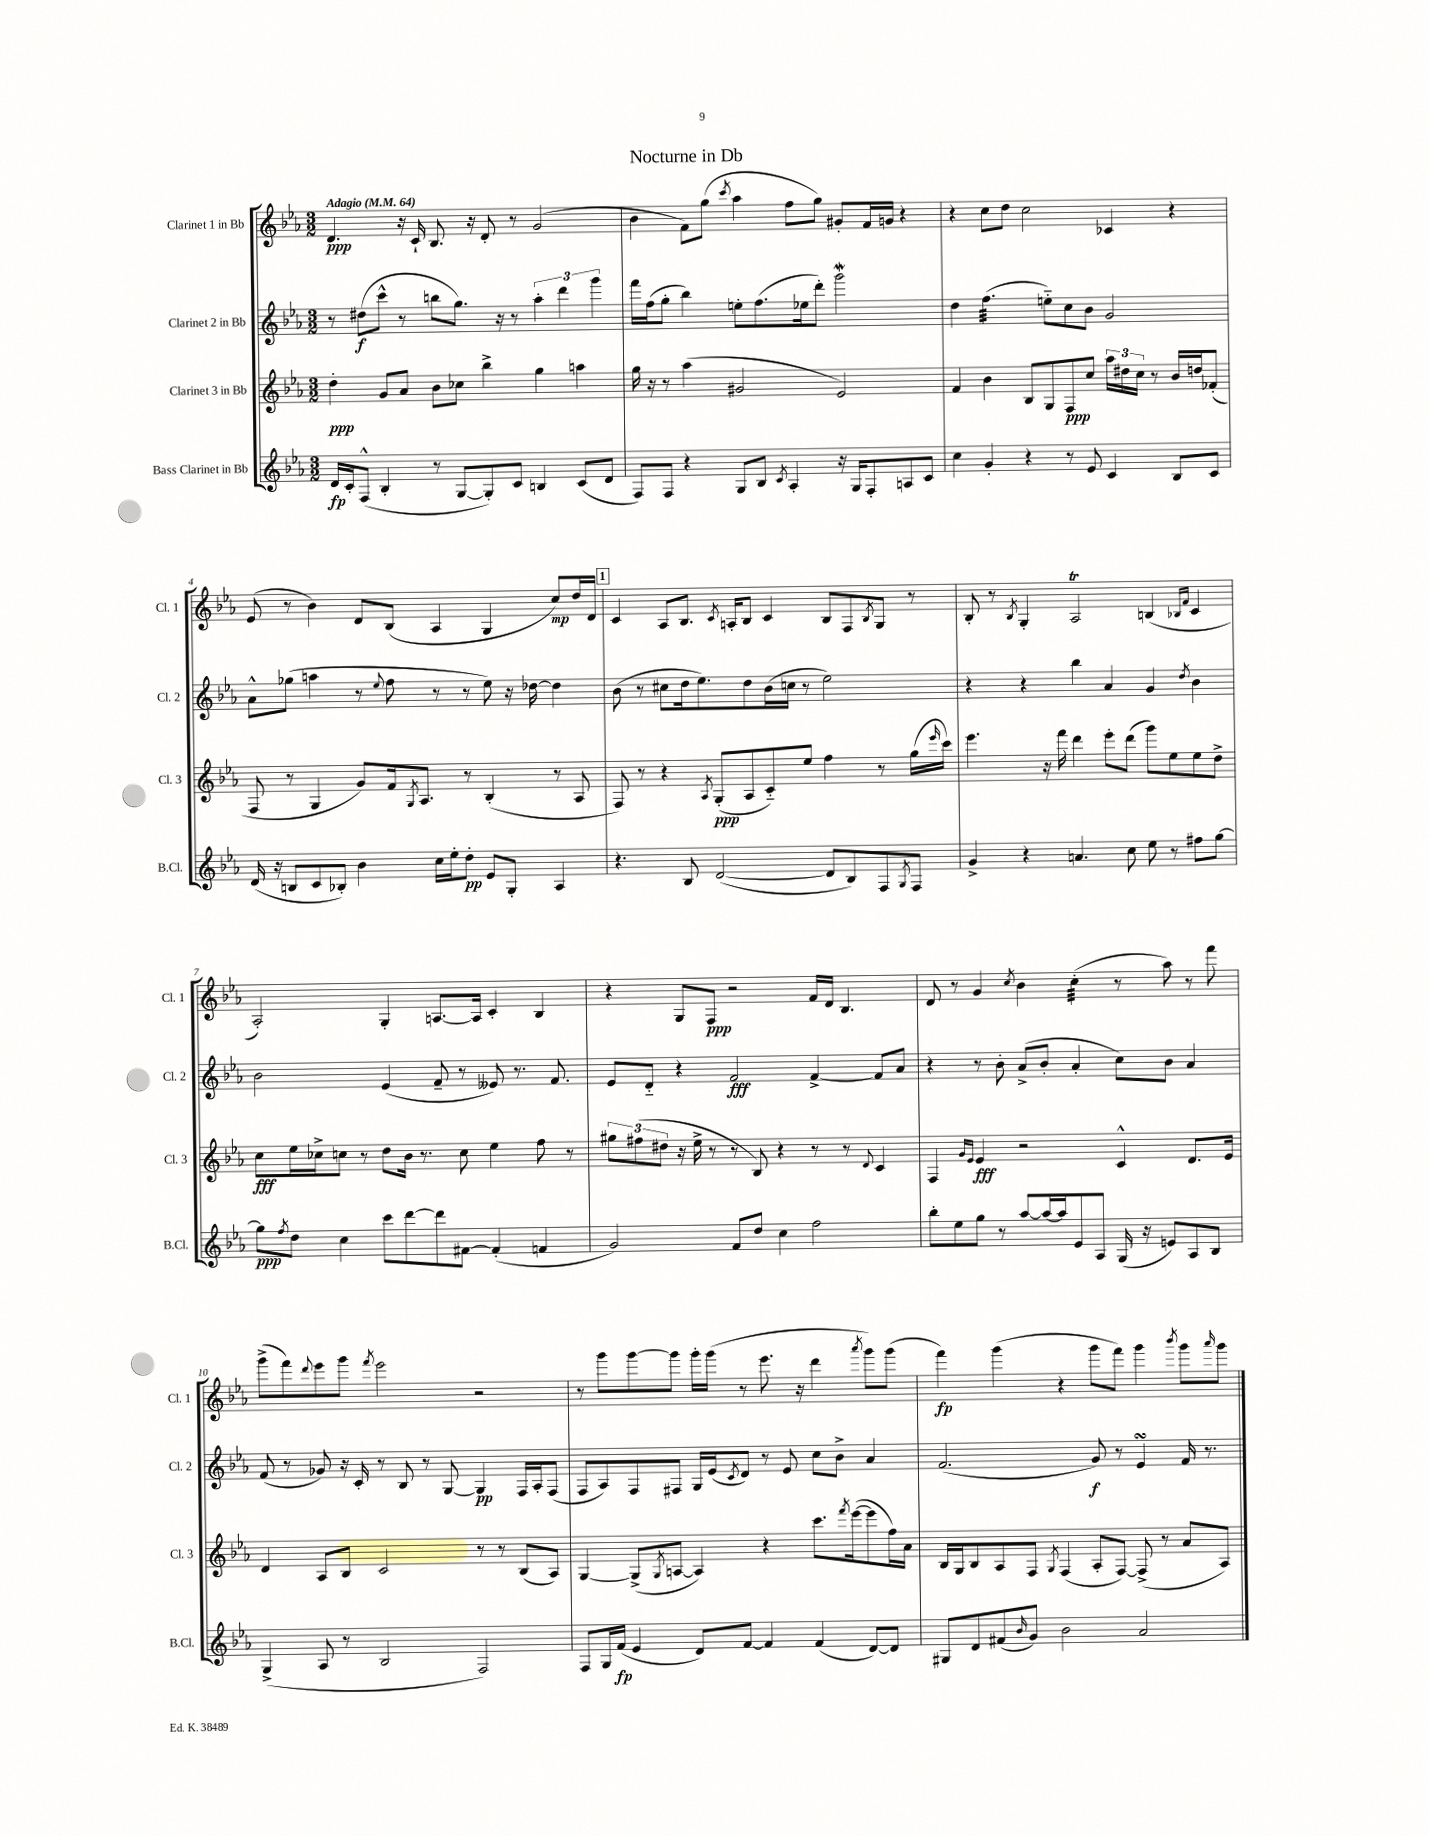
\header { title = "Nocturne in Db" }
<<
\new StaffGroup <<
\new Staff = "s0" \with { instrumentName = "Clarinet 1 in Bb" shortInstrumentName = "Cl. 1" } {
    \clef treble \key ees \major \numericTimeSignature \time 3/2 \tempo "Adagio" 4 = 64
    d'4.\ppp r16 c'16-! bes8. r16 d'8-. r8 g'2( |
    bes'4 f'8) g''8( \acciaccatura { c'''8 } aes''4 f''8 g''8) gis'8-. f'16 g'16 r4 |
    r4 c''8 d''8 c''2 ces'4 r4 |
    ees'8( r8 bes'4) d'8 bes8( aes4 g4 c''8\mp) d''16 d'16 |
    \mark \markup { \box "1" } c'4 aes8 bes8. \acciaccatura { c'8 } a16-. bes8 c'4 bes8 f8 \acciaccatura { bes8 } g8 r8 |
    bes8-. r8 \acciaccatura { bes8 } g4-. aes2\trill b4( \grace { bes16 f'16 } c'4 |
    aes2-.) g4-. a8.~ a16 c'4-. bes4 |
    r4 g8 f8\ppp r2 f'16 d'16 bes4. |
    d'8 r8 g'4 \acciaccatura { c''8 } bes'4 c''4:32-.( r8 aes''8) r8 f'''8 |
    g'''8->( f'''8) \appoggiatura { d'''8 } ees'''8 g'''8 \acciaccatura { f'''8 } ees'''2 r2 |
    r8 g'''8 g'''8~ g'''8 g'''16-. g'''16( r8 ees'''8. r16 d'''4 \acciaccatura { aes'''8 } g'''8) g'''8( |
    f'''4\fp) g'''4( r4 g'''8 f'''8) g'''4 \acciaccatura { bes'''8 } g'''8 \grace { aes'''16 } g'''8 \bar "|." |
}
\new Staff = "s1" \with { instrumentName = "Clarinet 2 in Bb" shortInstrumentName = "Cl. 2" } {
    \clef treble \key ees \major \numericTimeSignature \time 3/2
    r8 dis''8\f( c'''8-^ r8 b''8 g''8.) r16 r8 \tuplet 3/2 { aes''4-. d'''4 g'''4 } |
    f'''16 f''16( g''8-. bes''4) e''8-. f''8.( ees''16 d'''8-.) g'''2\mordent |
    d''4 f''4.:32( e''8-_) c''8 bes'8 g'2 |
    aes'8-^ ges''8( a''4 r8 \appoggiatura { ees''8 } f''8 r8 r8 ees''8) r16 des''16~ des''4 |
    \mark \markup { \box "1" } bes'8( r8 cis''8 d''16 ees''8.) d''8 bes'16( c''16 r8 ees''2) |
    r4 r4 bes''4 aes'4 g'4 \acciaccatura { d''8 } bes'4 |
    bes'2 ees'4( f'8-- r8 eeses'8) r8. f'8. |
    ees'8 d'8-_ r4 f'2\fff f'4~-> f'8 aes'8 |
    r4 r8 bes'8-. aes'8->( bes'8-. aes'4-. c''8) bes'8 aes'4 |
    f'8( r8 ges'8) r16 c'16-. r8 bes8 r8 g8~ g4\pp f16 aes16-. f8( |
    f8 aes8) f8 fis8 g16 ees'16( \acciaccatura { c'8 } d'8) r8 ees'8 c''8 bes'8-> aes'4 |
    f'2.( g'8\f) r8 ees'4\turn f'16 r8. \bar "|." |
}
\new Staff = "s2" \with { instrumentName = "Clarinet 3 in Bb" shortInstrumentName = "Cl. 3" } {
    \clef treble \key ees \major \numericTimeSignature \time 3/2
    d''4-.\ppp g'8 aes'8 bes'8 ces''8 bes''4-> g''4 a''4 |
    g''16 r16 r8 aes''4( gis'2 ees'2) |
    f'4 bes'4 bes8 g8 f8\ppp c''8 \tuplet 3/2 { aes''16 dis''16 c''16 } r8 bes'16 d''16 fes'8-.( |
    f8 r8 g4 g'8) f'16 \acciaccatura { g8 } aes8. r8 bes4-.( r8 aes8 |
    \mark \markup { \box "1" } f8) r8 r4 \acciaccatura { aes8 } g8-.\ppp( aes8 c'8-_) ees''8 f''4 r8 g''16( \grace { ees'''16 } c'''16) |
    ees'''4. r16 f'''16 d'''4 ees'''8-. d'''8( g'''8) ees''8 ees''8 d''8-> |
    c''8\fff ees''16 ces''16-> c''8 r8 d''8 bes'16 r8. c''8 ees''4 f''8 r8 |
    \tuplet 3/2 { gis''8 fis''8( dis''8 } r16 ees''16-> r8 r8 bes8) r4 r8 r8 \appoggiatura { d'8 } c'4 |
    f4 \grace { g'16 ees'16 } ees'4\fff r2 c'4-^ d'8. ees'16 |
    d'4 aes8 bes8 c'2 r8 r8 bes8( aes8) |
    g4~ g8->( \acciaccatura { g8 } a8~ a4) r4 c'''8. \acciaccatura { f'''8 } ees'''16~( ees'''8 f''16) aes'16 |
    bes16 g16 bes8 aes8 f8 \acciaccatura { g8 } f4( aes8-. f8~) f8->( r8 aes'8 aes8) \bar "|." |
}
\new Staff = "s3" \with { instrumentName = "Bass Clarinet in Bb" shortInstrumentName = "B.Cl." } {
    \clef treble \key ees \major \numericTimeSignature \time 3/2
    d'16\fp c'16-. f8-^( bes4-. r8 g8~ g8-.) c'8 b4 c'8( d'8 |
    f8) f8 r4 g8 bes8 \acciaccatura { c'8 } aes4-. r16 g16 f8-. a8 c'8 |
    c''4 g'4-. r4 r8 ees'8 c'4 bes8 c'8 |
    d'16( r16 b8 c'8 bes8-.) bes'4 c''16 ees''16-. d''8-.\pp ees'8 g8-. aes4 |
    \mark \markup { \box "1" } r4. bes8 d'2~( d'8 bes8) f8 \acciaccatura { g8 } f8 |
    g'4-> r4 a'4. c''8 ees''8 r8 fis''8 g''8~ |
    g''8\ppp \acciaccatura { f''8 } d''8 c''4 c'''8 d'''8~ d'''8 fis'8~ fis'4-.( f'4 |
    g'2) f'8 d''8 c''4 f''2 |
    bes''8-. ees''8 g''8 r8 aes''8~ aes''16~ aes''16 ees'8 aes8 g16( r16 e'8) aes8 bes8 |
    g4->( aes8 r8 bes2 f2) |
    f8 g16 f'16\fp( ees'4 d'8) f'8~ f'4 f'4( d'8~) d'8 |
    gis8 d'8 fis'8( \grace { bes'16 } g'8) bes'2 aes'2 \bar "|." |
}
>>
>>
